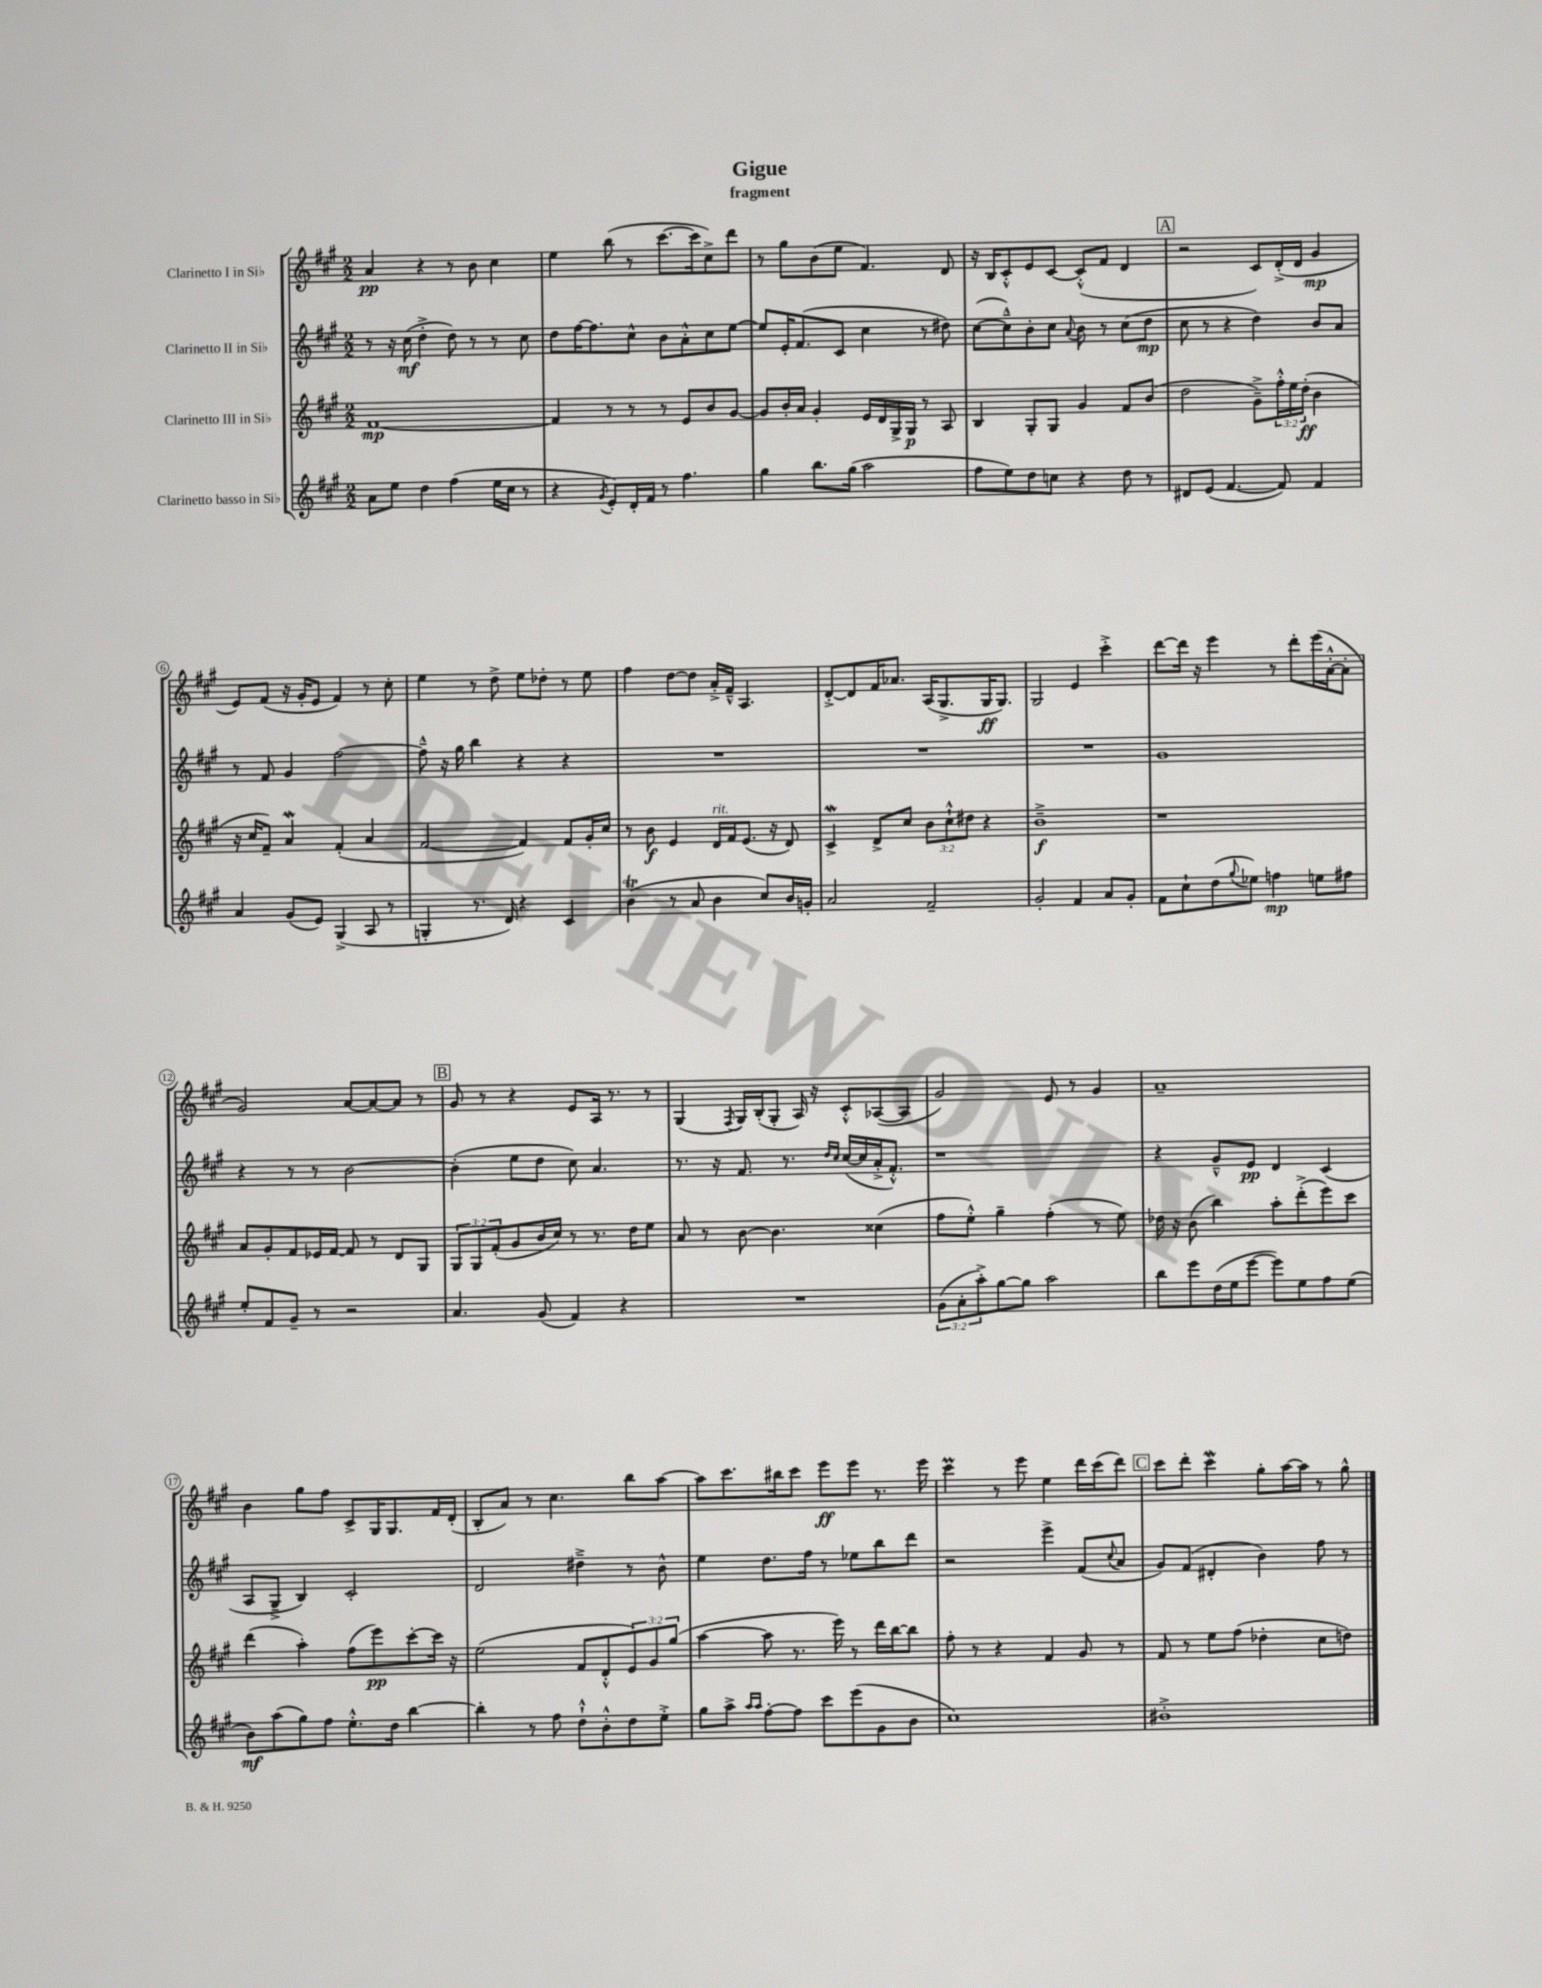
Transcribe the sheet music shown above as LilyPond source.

\header { title = "Gigue" subtitle = "fragment" }
<<
\new StaffGroup <<
\new Staff = "s0" \with { instrumentName = "Clarinetto I in Sib" } {
    \clef treble \key a \major \numericTimeSignature \time 2/2
    a'4\pp r4 r8 b'8 cis''4 |
    e''4 b''8( r8 cis'''8.~ cis'''16 cis''8->) d'''8 |
    r8 gis''8 b'8( e''8 fis'4.) d'8 |
    r16 b16 cis'8-.-^ e'8 cis'8~ cis'8-.-^( fis'8 d'4 |
    \mark \markup { \box "A" } r2 cis'8) d'16-.->( d'16 gis'4\mp |
    e'8) fis'8( r16 gis'16-. e'8 fis'4) r8 cis''8-. |
    e''4 r8 d''8-> e''8 des''8-. r8 e''8 |
    fis''4 d''8~ d''8 a'16-.-> fis'16---^ a4. |
    d'8~-.-> d'8 fis'16 aes'8. a16( gis8.-> gis16\ff gis8.) |
    gis2 e'4 cis'''4-.-> |
    d'''8~ d'''16 r16 e'''4 r8 d'''8-. e'''16( a'16~-.-^ a'8-. |
    gis'2) a'8~ a'8~ a'8 r8 |
    \mark \markup { \box "B" } gis'8 r8 r4 e'8 a16 r8. r8 |
    gis4( \acciaccatura { fis8 } gis16) b16-.( gis8-. a16) r16 cis'8-.-^ aes8~( aes8 |
    gis'2) e'8 r8 gis'4 |
    a'1-- |
    b'4 gis''8 fis''8 cis'8-> gis16 gis8. fis'16 d'16-.( |
    b8-. a'8) r8 cis''4. b''8 a''8~ |
    a''8 cis'''8. bis''16 cis'''8 e'''8\ff e'''8 r8. e'''16 |
    cis'''4\prall r8 e'''8 e''4 d'''16 cis'''16( d'''8) |
    \mark \markup { \box "C" } cis'''8 d'''8-. cis'''4\mordent gis''8-. a''16~ a''16 r8 gis''8-^ \bar "|." |
}
\new Staff = "s1" \with { instrumentName = "Clarinetto II in Sib" } {
    \clef treble \key a \major \numericTimeSignature \time 2/2
    r8 r16 cis''16\mf( d''4-.-> d''8) r8 r8 cis''8 |
    d''8 fis''16~ fis''8. cis''8-^ b'8 a'8-.-^ cis''8 e''8~ |
    e''8 e'16-. fis'8.( cis'8 cis''4 r8 dis''8) |
    cis''8~( cis''8---^) b'8-. cis''8 \appoggiatura { a'8 } b'8 r8 cis''8( d''8\mp |
    \mark \markup { \box "A" } cis''8 r8 r4 d''4) b'8 a'8 |
    r8 fis'8 gis'4 fis''2~ |
    fis''8---^ r16 gis''16 b''4 r4 r4 |
    R1 |
    R1 |
    R1 |
    gis'1 |
    r4 r8 r8 b'2~ |
    \mark \markup { \box "B" } b'4-.( e''8 d''8 cis''8) a'4. |
    r8. r16 fis'8. r8. \grace { d''16 cis''16 } cis''16~( cis''16 a'16-.-> fis'8.-.-^) |
    r1 |
    r4 gis'8---^ e'8\pp d'4 cis'4( |
    a8 gis8---> b4) cis'2-. |
    d'2 dis''4---> r8 b'8-^ |
    e''4 d''8. fis''16 r8 ees''8 b''8 d'''8 |
    r2 e'''4-> fis'8( \appoggiatura { cis''8 } a'8 |
    \mark \markup { \box "C" } gis'8) fis'8( dis'4-. b'4) fis''8 r8 \bar "|." |
}
\new Staff = "s2" \with { instrumentName = "Clarinetto III in Sib" } {
    \clef treble \key a \major \numericTimeSignature \time 2/2 \override Staff.TupletNumber.text = #tuplet-number::calc-fraction-text
    fis'1~\mp |
    fis'4 r8 r8 r8 e'8 b'8 gis'8~ |
    gis'8 b'16-. a'16 gis'4-. e'16 d'16 gis16-> gis16\p r8 a8 |
    b4 gis8-. gis8 gis'4 fis'8 b'8( |
    \mark \markup { \box "A" } d''2 gis'8--->) \tuplet 3/2 { fis''16-.-^ e''16 d''16-.\ff( } b'4 |
    r16 cis''16 fis'8--) a'4\mordent fis'4-.( a'4 |
    fis'2~ fis'4) fis'8 gis'16-. cis''16 |
    r8 b'8\f e'4 d'16^\markup { \italic "rit." } fis'16 e'8.( r16 d'8) |
    cis'4->\mordent d'8-> cis''8 \tuplet 3/2 { b'8 cis''8-!-^ dis''8 } r4 |
    b'1--->\f |
    r1 |
    a'8 gis'8-. fis'8 ees'16 fis'16~ fis'8 r8 d'8 gis8 |
    \mark \markup { \box "B" } \tuplet 3/2 { gis8 gis8 fis'8-.( } gis'8 b'16 cis''16) r8 r8. d''16 e''8 |
    a'8 r8 b'8~ b'4. cisis''4( |
    fis''8 e''8-.-^) gis''4-- fis''4-.( r8 e''8) |
    des''16 r16 b'8( b''4) a''8-. d'''8-.->( e'''8) cis'''8 |
    d'''4( a''4-.) fis''8( e'''8\pp) cis'''8~-. cis'''16 r16 |
    e''2( fis'8 d'8-.-^ \tuplet 3/2 { e'8) gis'8 gis''8( } |
    a''4~ a''8 r8. e'''16) r8 d'''16 b''16~ b''8 |
    fis''8-. r8 r4 fis'4 gis'8 r8 |
    \mark \markup { \box "C" } fis'8 r8 e''8 fis''8( des''4-. cis''8 d''8) \bar "|." |
}
\new Staff = "s3" \with { instrumentName = "Clarinetto basso in Sib" } {
    \clef treble \key a \major \numericTimeSignature \time 2/2 \override Staff.TupletNumber.text = #tuplet-number::calc-fraction-text
    a'8 e''8 d''4 fis''4( e''16 cis''16 r8 |
    r4 \acciaccatura { gis'8 } e'8-.) d'16-. fis'16 r8 fis''4. |
    gis''4 b''8. gis''16( a''2 |
    fis''8 e''8) d''8 c''8 r4 d''8 r8 |
    \mark \markup { \box "A" } dis'8 e'8( fis'4.~ fis'8) fis'4 |
    a'4 gis'8( e'8) gis4->( a8 r8 |
    g4-. r8. d'16) r4 cis'4 |
    b'4\trill( r8 a'8 b'4 cis''8) b'16 g'16-. |
    a'2 fis'2-- |
    gis'2-. fis'4 a'8 gis'8-. |
    fis'8 cis''8-! d''8( \appoggiatura { gis''8 } ees''8) f''4\mp e''8 fis''8 |
    e''8-. fis'8 gis'8-- r8 r2 |
    \mark \markup { \box "B" } a'4. gis'8( fis'4) r4 |
    R1 |
    \tuplet 3/2 { gis'8( a'8-. a''8-.->) } gis''8~ gis''8 a''2 |
    b''8 e'''8 d''16( e''16 e'''8~ e'''8) e''8 fis''8 e''8( |
    b'8\mf) a''8( gis''8) fis''8 e''8.-.-^ d''16 b''4~ |
    b''4-. r8 fis''8 d''8-!-^ b'8-.-^ d''8 e''8-.-> |
    gis''8 a''8-> \grace { a''16 a''16 } fis''8~-. fis''8 cis'''8 e'''8( gis'8 b'8 |
    cis''1) |
    \mark \markup { \box "C" } bis'1-.-> \bar "|." |
}
>>
>>
\layout { \context { \Score \override BarNumber.stencil = #(make-stencil-circler 0.1 0.3 ly:text-interface::print) } }
